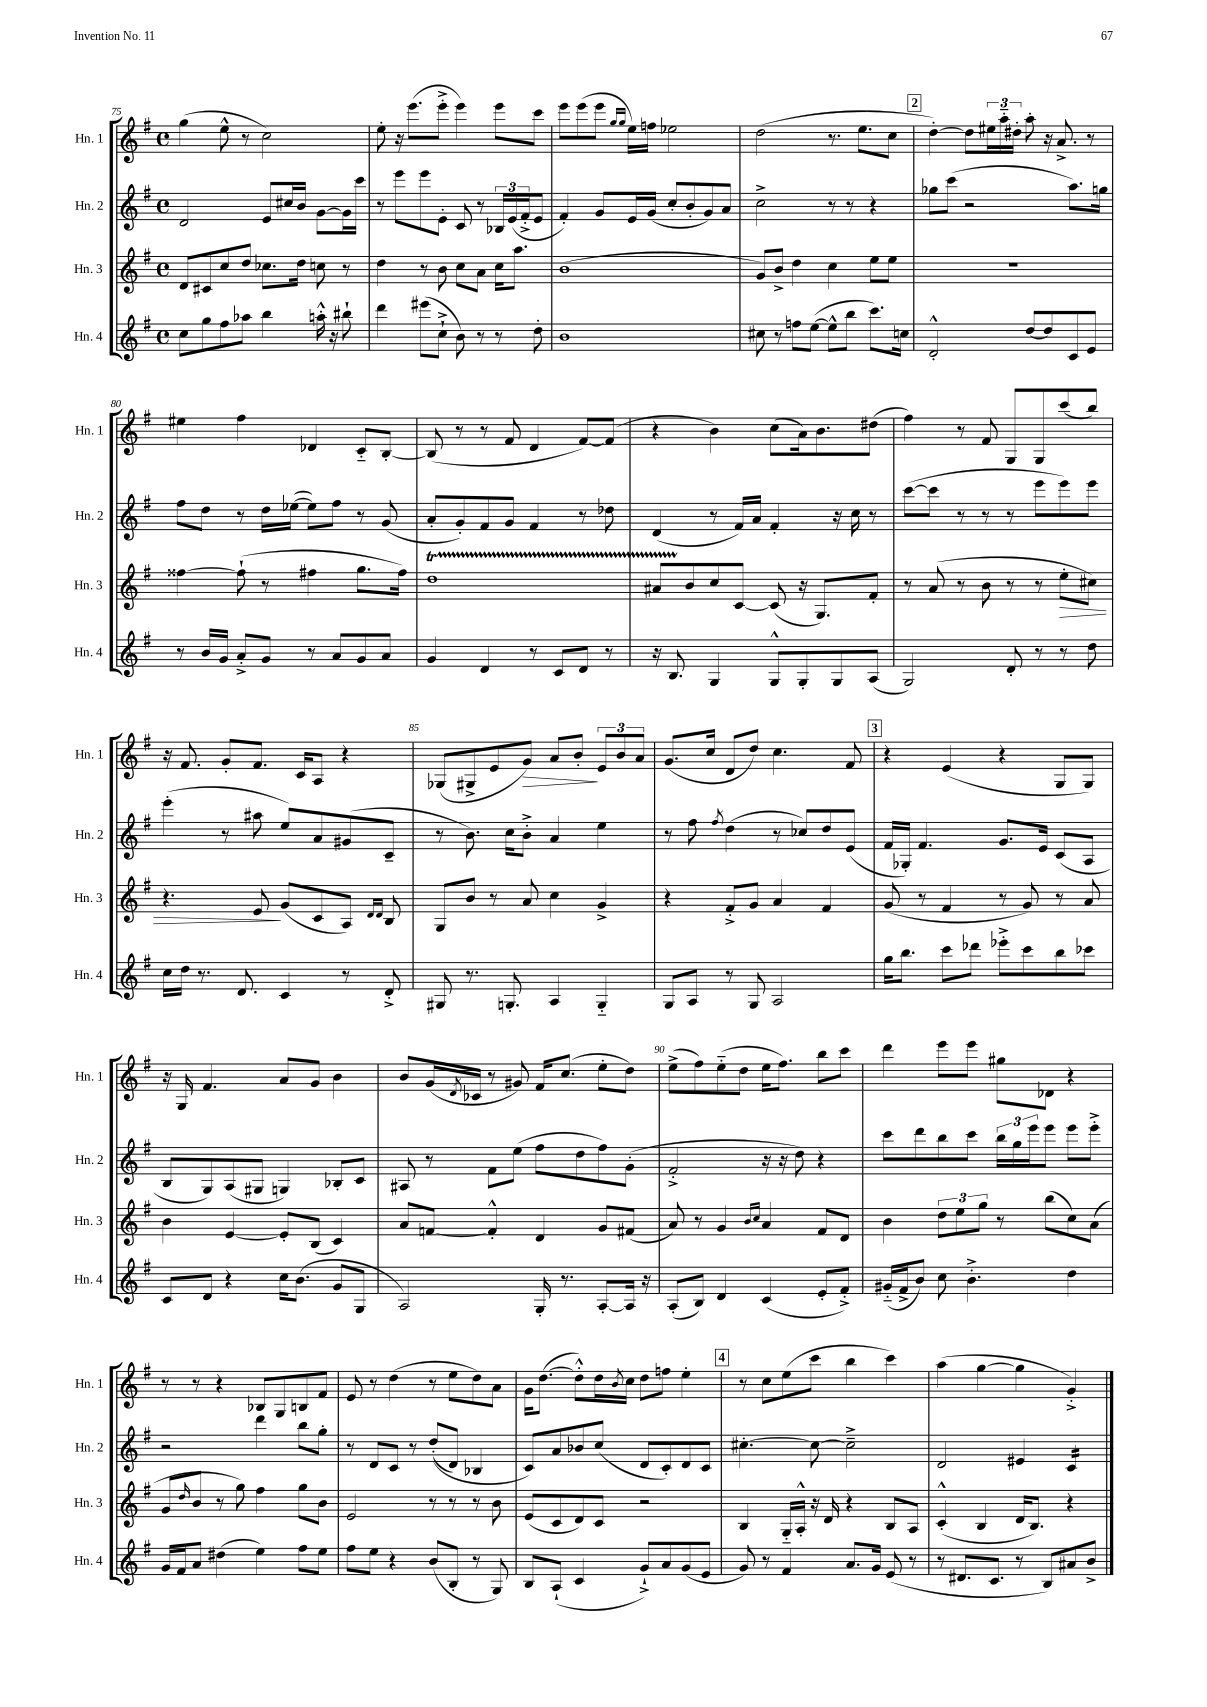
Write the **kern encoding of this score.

**kern	**kern	**dynam	**kern	**kern	**dynam
*part4	*part3	*part3	*part2	*part1	*part1
*staff4	*staff3	*staff3	*staff2	*staff1	*staff1
*I"Hn. 4	*I"Hn. 3	*	*I"Hn. 2	*I"Hn. 1	*
*I'Hn. 4	*I'Hn. 3	*	*I'Hn. 2	*I'Hn. 1	*
*clefG2	*clefG2	*	*clefG2	*clefG2	*
*k[f#]	*k[f#]	*	*k[f#]	*k[f#]	*
*M4/4	*M4/4	*	*M4/4	*M4/4	*
*met(c)	*met(c)	*	*met(c)	*met(c)	*
=75	=75	=75	=75	=75	=75
8cc\L	8d/L	.	2d/	(4gg\	.
8gg\	8c#X/	.	.	.	.
8ff#\	8cc/	.	.	8ee^^\	.
8aa-X\J	8dd/J	.	.	8r	.
4bb\	8.cc-X\L	.	8e/L	2cc\)	.
.	.	.	16cc#X/L	.	.
.	16dd\Jk	.	16b/JJ	.	.
16aan'^^\	8ccn\	.	[8g\L	.	.
16r	.	.	.	.	.
8bb#X`\	8r	.	16g\L]	.	.
.	.	.	16ccc\JJ	.	.
=76	=76	=76	=76	=76	=76
4ddd\	4dd\	.	8r	8ee'\	.
.	.	.	8eee\L	16r	.
.	.	.	.	(8.eee\L	.
(8eee#X\L	8r	.	8eee\	.	.
8cc`^\J	8b\	.	8e'\J	8eee'^\J	.
8b\)	8cc\L	.	8c/	4eee\)	.
8r	8a\J	.	8r	.	.
8r	16cc\KL	.	24B-X/LL	8eee\L	.
.	.	.	(24e/	.	.
.	8.aa\J	.	.	.	.
.	.	.	24f#'^/J	.	.
8dd'\	.	.	8e/J	8ccc\J	.
=77	=77	=77	=77	=77	=77
1b	(1b	.	4f#'/)	8eee\L	.
.	.	.	.	(8eee\	.
.	.	.	8g/L	8eee\J	.
.	.	.	.	16qqgg/LL	.
.	.	.	.	16qqgg/JJ	.
.	.	.	16e/L	16ee\LL)	.
.	.	.	(16g/JJ	16ffn\JJ	.
.	.	.	8cc'/L	2ee-X\	.
.	.	.	8b'/	.	.
.	.	.	8g/)	.	.
.	.	.	8a/J	.	.
=78	=78	=78	=78	=78	=78
8cc#X\	8g/L)	.	2cc^\	(2dd\	.
8r	8b^/J	.	.	.	.
8ffn\L	4dd\	.	.	.	.
([8ee\J	.	.	.	.	.
8ee^^\L]	4cc\	.	8r	8.r	.
8bb\J	.	.	8r	.	.
.	.	.	.	8.ee\L	.
8.ccc\L)	8ee\L	.	4r	.	.
.	8ee\J	.	.	8cc\J	.
16ccn\Jk	.	.	.	.	.
!!LO:REH:place=s1:t=2
=79	=79	=79	=79	=79	=79
2d'^^/	1r	.	8gg-X\L	[4dd'\)	.
.	.	.	(8ccc\J	.	.
.	.	.	2r	8dd\L]	.
.	.	.	.	24ee#X\L	.
.	.	.	.	24aa\	.
.	.	.	.	24dd#X'\JJ	.
[8dd/L	.	.	.	8aa'\	.
8dd/]	.	.	.	16r	.
.	.	.	.	8.a^/	.
8c/	.	.	8.aa\L)	.	.
8e/J	.	.	.	8r	.
.	.	.	16ggn\Jk	.	.
!!LO:LB:g=z
=80	=80	=80	=80	=80	=80
8r	[4ff##X\	.	8ff#\L	4ee#X\	.
16b/LL	.	.	8dd\J	.	.
16g/JJ	.	.	.	.	.
8a'^/L	(8ff##`\]	.	8r	4ff#\	.
8g/J	8r	.	16dd\LL	.	.
.	.	.	([16ee-X\JJ	.	.
8r	4ff#X\	.	8ee-\L])	4d-X/	.
8a/L	.	.	8ff#\J	.	.
8g/	8.gg\L	.	8r	8c/L	.
8a/J	.	.	(8g/	[8B'/J	.
.	16ff#\Jk)	.	.	.	.
=81	=81	=81	=81	=81	=81
4g/	1ddT	.	8a'/L	(8B/]	.
.	.	.	8g'/)	8r	.
4d/	.	.	8f#/	8r	.
.	.	.	8g/J	8f#/	.
8r	.	.	4f#/	4d/	.
8c/L	.	.	.	.	.
8d/J	.	.	8r	[8f#/L)	.
8r	.	.	8dd-X\	(8f#/J]	.
=82	=82	=82	=82	=82	=82
16r	8a#XTTT/L	.	(4d/	4r	.
8.B/	.	.	.	.	.
.	8b/	.	.	.	.
4G/	8cc/	.	8r	4b\)	.
.	[8c/J	.	16f#/LL)	.	.
.	.	.	16a/JJ	.	.
8G^^/L	(8c/]	.	4f#'/	(8cc\L	.
8G'/	16r	.	.	16a\k)	.
.	8.G/L)	.	.	8.b\	.
8G/	.	.	16r	.	.
.	.	.	16cc\	.	.
(8A/J	8f#'/J	.	8r	(8dd#X\J	.
=83	=83	=83	=83	=83	=83
2G/)	8r	.	([8ccc\L	4ff#\)	.
.	(8a/	.	8ccc\J]	.	.
.	8r	.	8r	8r	.
.	8b\	.	8r	8f#/	.
8d'/	8r	.	8r	8G/L	.
8r	8r	.	8eee\L	8G/	.
!	!	!LO:HP:b	!	!	!
8r	8ee'\L	>	8eee\)	(8ccc/	.
8dd\	8cc#X\J)	.	8eee\J	8bb/J)	.
!!LO:LB:g=z
=84	=84	=84	=84	=84	=84
16cc\LL	4.r	.	(4eee'\	16r	.
16dd\JJ	.	.	.	8.f#/	.
8.r	.	.	.	.	.
.	.	.	8r	8g'/L	.
8.d/	.	.	.	.	.
.	8e/	.	8aa#X\	8.f#/J	.
4c/	(8g/L	]	8ee/L)	.	.
.	.	.	.	16c/KL	.
.	8c/	.	8a/	8A/J	.
8r	8A/J)	.	(8g#X/	4r	.
.	16qqd/LL	.	.	.	.
.	16qqd/JJ	.	.	.	.
8d'^/	8B/	.	8c~/J	.	.
=85	=85	=85	=85	=85	=85
8G#X/	8G/L	.	8r	(8G-X/L	.
8.r	8b/J	.	8.b\)	8G#X^/	.
.	8r	.	.	8e/	.
8.Gn'/	.	.	16cc\KL	.	.
!	!	!	!	!	!LO:HP:b
.	8a/	.	8b'^\J	8g/J)	>
4A/	4cc\	.	4a/	8a/L	.
.	.	.	.	8b'/J	.
4G/	4g^/	.	4ee\	12e/L	]
.	.	.	.	12b/	.
.	.	.	.	12a/J	.
=86	=86	=86	=86	=86	=86
8G/L	4r	.	8r	(8.g/L	.
8A/J	.	.	8ff#\	.	.
.	.	.	.	16cc/Jk	.
.	.	.	8qff#/	.	.
8r	8f#'^/L	.	(4dd\	8d/L	.
8G/	8g/J	.	.	8dd/J)	.
2A/	4a/	.	8r	4.cc\	.
.	.	.	8cc-X/L)	.	.
.	4f#/	.	8dd/	.	.
.	.	.	(8e/J	8f#/	.
!!LO:REH:place=s1:t=3
=87	=87	=87	=87	=87	=87
16gg\KL	(8g/	.	16f#/LL	4r	.
8.bb\J	.	.	16G-X'/JJ)	.	.
.	8r	.	4.f#/	.	.
8ccc\L	4f#/	.	.	(4e/	.
8ddd-X\J	.	.	.	.	.
8eee-X'^\L	8r	.	8.g/L	4r	.
8ccc\	8g/)	.	.	.	.
.	.	.	16e/Jk	.	.
8bb\	8r	.	(8c/L	8G/L	.
8ccc-X\J	8a/	.	8A/J	8G/J)	.
!!LO:LB:g=z
=88	=88	=88	=88	=88	=88
8c/L	4b\	.	8B/L	16r	.
.	.	.	.	16G/	.
8d/J	.	.	8G/)	4.f#/	.
4r	[4e/	.	(8A/	.	.
.	.	.	8G#X/J	.	.
16cc\KL	8e'/L]	.	4Gn/)	8a/L	.
(8.b\J	.	.	.	.	.
.	(8B/J	.	.	8g/J	.
8g/L	4c/)	.	8B-X'/L	4b\	.
8G/J	.	.	8c/J	.	.
=89	=89	=89	=89	=89	=89
2A/)	8a/L	.	8A#X/	8b/L	.
.	[8fn/J	.	8r	(16g/L	.
.	.	.	.	8qd/	.
.	.	.	.	16c-X/JJ	.
.	4f'^^/]	.	8f#\L	8r	.
.	.	.	(8ee\J	8g#X/)	.
16G'/	4d/	.	8ff#\L	16f#/KL	.
8.r	.	.	.	(8.cc/J	.
.	.	.	8dd\	.	.
[8A'/L	8g/L	.	8ff#\)	8ee'\L	.
16A/Jk]	(8f#X/J	.	(8g'\J	8dd\J)	.
16r	.	.	.	.	.
=90	=90	=90	=90	=90	=90
(8A'/L	8a/)	.	2f#'^/	(8ee^\L	.
8B/J)	8r	.	.	8ff#\)	.
4d/	4g/	.	.	(8ee\	.
.	.	.	.	8dd\J	.
.	16qqb/LL	.	.	.	.
.	16qqcc/JJ	.	.	.	.
(4c/	4a/	.	16r	16ee\KL	.
.	.	.	16r	8.ff#\J)	.
.	.	.	8dd\)	.	.
8e'/L	8f#/L	.	4r	8bb\L	.
8f#'^/J)	8d/J	.	.	8ccc\J	.
=91	=91	=91	=91	=91	=91
(16g#X/LL	4b\	.	8ccc\L	4ddd\	.
16f#^/J	.	.	.	.	.
8b/J)	.	.	8ddd\	.	.
8cc\	12dd\L	.	8bb\	8eee\L	.
.	12ee\	.	.	.	.
4.b'^\	.	.	8ccc\J	8eee\J	.
.	12gg\J	.	.	.	.
.	8r	.	24bb\LL	8gg#X\L	.
.	.	.	24gg\	.	.
.	.	.	24eee\J	.	.
.	(8bb\L	.	8eee\J	8d-X\J	.
4dd\	8cc\)	.	8eee\L	4r	.
.	(8a\J	.	8eee'^\J	.	.
!!LO:LB:g=z
=92	=92	=92	=92	=92	=92
16g/LL	8g/L	.	2r	8r	.
16f#/J	.	.	.	.	.
.	16qqdd/	.	.	.	.
8a/J	8b/J	.	.	8r	.
(4dd#X\	8r	.	.	4r	.
.	8gg\)	.	.	.	.
4ee\)	4ff#\	.	4ddd\	8B-X/L	.
.	.	.	.	8G/	.
8ff#\L	8gg\L	.	8bb\L	8Bn/	.
8ee\J	8b\J	.	8gg'\J	8f#/J	.
=93	=93	=93	=93	=93	=93
8ff#\L	2e/	.	8r	8e/	.
8ee\J	.	.	8d/L	8r	.
4r	.	.	8c/J	(4dd\	.
.	.	.	8r	.	.
(8b/L	8r	.	((8dd'/L	8r	.
8B'/J	8r	.	8d/J)	8ee\L	.
8r	8r	.	4B-X/	8dd\)	.
8G/)	8b\	.	.	8a\J	.
=94	=94	=94	=94	=94	=94
8B/L	(8e/L	.	8c/L)	16g\KL	.
.	.	.	.	([8.dd\J	.
(8A`/J	8c/	.	8a/	.	.
4c/	8d/)	.	8b-X/	8dd'^^\L])	.
.	8c/J	.	(8cc/J	16dd\L	.
.	.	.	.	8qb/	.
.	.	.	.	16cc\JJ	.
8g`^/L)	2r	.	8d/L	8dd\L	.
8a/	.	.	8c'/)	8ffn\J	.
(8g/	.	.	8d/	4ee'\	.
8e/J	.	.	8c/J	.	.
!!LO:REH:place=s1:t=4
=95	=95	=95	=95	=95	=95
8g/)	4B/	.	[4.cc#X'\	8r	.
8r	.	.	.	8cc\L	.
4f#/	16G/LL	.	.	(8ee\	.
.	16A'^^/JJ	.	.	.	.
.	16r	.	8cc#\_	8ccc\J	.
.	16d/	.	.	.	.
8.a/L	4r	.	2cc#~^\]	4bb\	.
16g/Jk	.	.	.	.	.
(8e/	8B/L	.	.	4ccc\)	.
8r	8A/J	.	.	.	.
=96	=96	=96	=96	=96	=96
8r	(4c'^^/	.	2d/	(4aa\	.
8.d#X/L	.	.	.	.	.
.	4B/	.	.	[4gg\	.
8.c/J	.	.	.	.	.
8r	16d/KL	.	4e#X/	4gg\]	.
.	8.B/J)	.	.	.	.
8B/L)	.	.	.	.	.
*	*	*	*tremolo	*	*
8a#X/	4r	.	16c/LL	4g'^/)	.
.	.	.	16c/	.	.
8b^/J	.	.	16c/	.	.
.	.	.	16c/JJ	.	.
*	*	*	*Xtremolo	*	*
==	==	==	==	==	==
*-	*-	*-	*-	*-	*-
